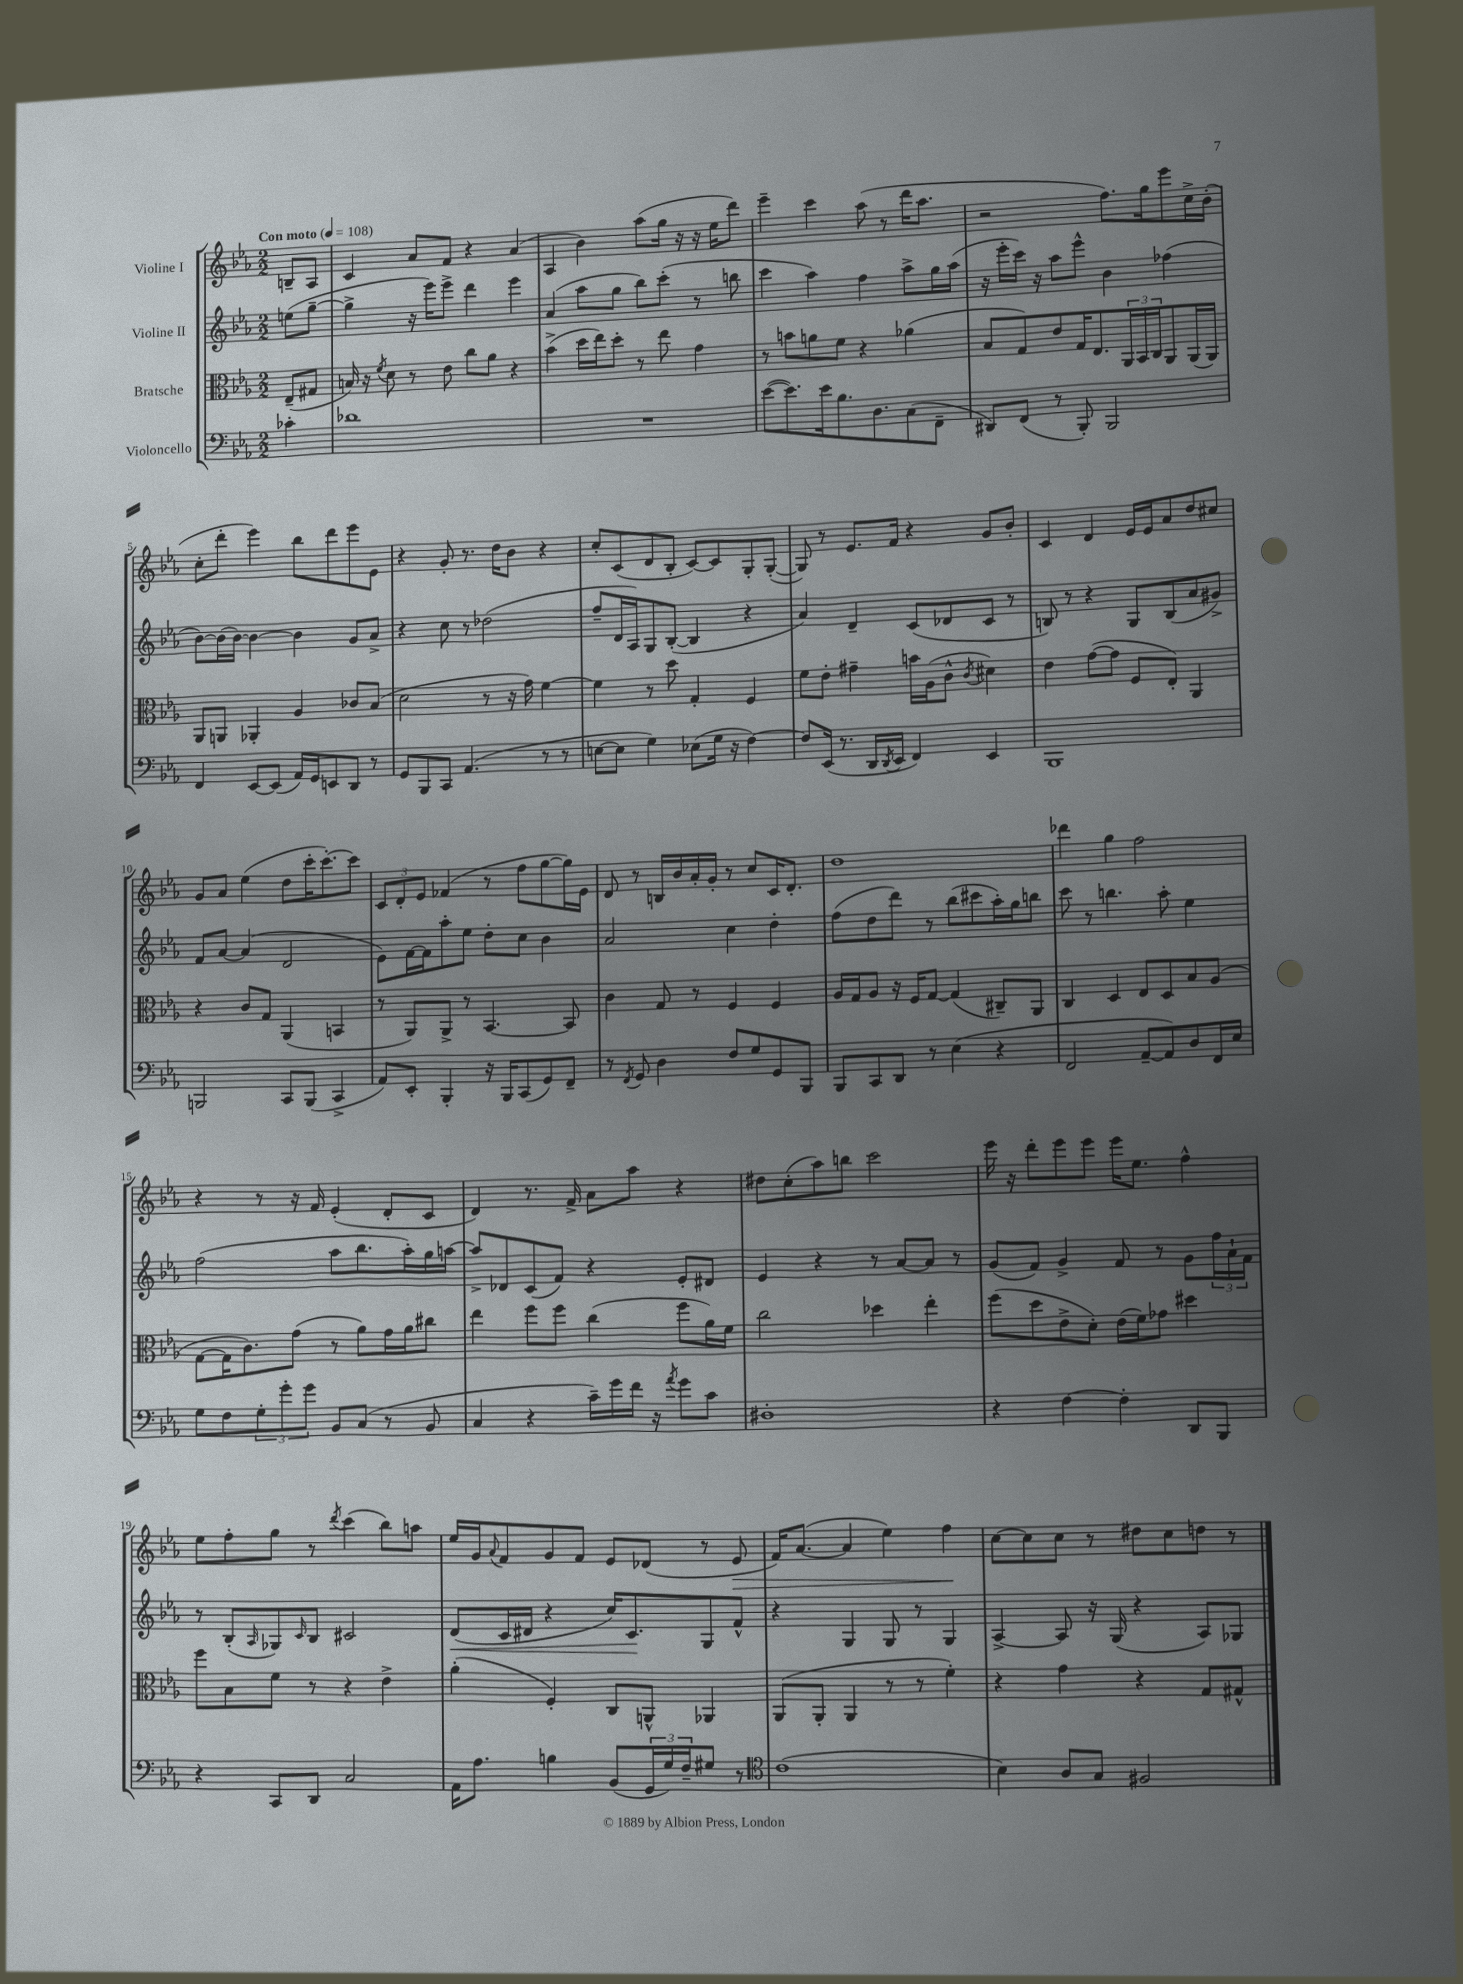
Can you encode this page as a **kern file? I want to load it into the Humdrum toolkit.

**kern	**kern	**kern	**dynam	**kern	**dynam
*part4	*part3	*part2	*part2	*part1	*part1
*staff4	*staff3	*staff2	*staff2	*staff1	*staff1
*I"Violoncello	*I"Bratsche	*I"Violine II	*	*I"Violine I	*
*clefF4	*clefC3	*clefG2	*	*clefG2	*
*k[b-e-a-]	*k[b-e-a-]	*k[b-e-a-]	*	*k[b-e-a-]	*
*M2/2	*M2/2	*M2/2	*	*M2/2	*
*MM108	*MM108	*MM108	*	*MM108	*
=	=	=	=	=	=
!	!	!	!	!LO:TX:a:B:t=Con moto	!
4c-X'\	(8E-~/L	(8een\L	.	8Bn~/L	.
.	8G#X/J	[8gg~\J	.	8A-/J	.
=1	=1	=1	=1	=1	=1
1d-X	16Bn/)	4gg^\]	.	4c/	.
.	16r	.	.	.	.
.	8qf/	.	.	.	.
.	8d\	.	.	.	.
.	8r	16r	.	8a-/L	.
.	.	16eee-\KL)	.	.	.
.	8e-\	8eee-^\J	.	8f/J	.
.	8cc\L	4ddd\	.	4r	.
.	8a-\J	.	.	.	.
.	4r	4eee-\	.	(4a-/	.
=2	=2	=2	=2	=2	=2
1r	(4b-^\	(4a-/	.	4A-/	.
.	16dd\LL	8aa-\L	.	4b-\)	.
.	16ee-\J)	.	.	.	.
.	8dd'\J	8gg\J	.	.	.
.	8r	8bb-\L)	.	(8aa-\L	.
.	8ee-\	(8ccc'\J	.	16gg\Jk	.
.	.	.	.	16r	.
.	4g\	8r	.	16r	.
.	.	.	.	16ee-\KL	.
.	.	8bbn\	.	8ddd\J)	.
=3	=3	=3	=3	=3	=3
([8e-\L	8r	4ccc\	.	4eee-~\	.
8.e-\])	8bn\L	.	.	.	.
.	8an\	4aa-\)	.	4ccc\	.
16e-\k	.	.	.	.	.
8.B-\	8f\J	.	.	.	.
.	4r	4ff\	.	(8aa-\	.
8.D\	.	.	.	.	.
.	.	.	.	8r	.
(8C\	(4a-X\	8aa-^\L	.	16ddd\KL	.
.	.	.	.	8.aa-\J	.
8FF~\J	.	16gg\L	.	.	.
.	.	(16aa-\JJ	.	.	.
=4	=4	=4	=4	=4	=4
8DD#X/L)	8B-/L	16r	.	2r	.
.	.	16eee-'\LL	.	.	.
(8FF/J	8G/)	16ccc\JJ)	.	.	.
.	.	16r	.	.	.
8r	8e-/	8aa-\L	.	.	.
8BBB-'/)	16G/K	8eee-^^\J	.	.	.
.	8.E-/	.	.	.	.
2BBB-/	.	4b-\	.	8.ff\L)	.
.	24AA-/L	.	.	.	.
.	24BB-/	.	.	.	.
.	.	.	.	16gg\k	.
.	24C/J	.	.	.	.
.	8AA-/	(4ff-X\	.	8eee-\	.
.	(16AA-/L	.	.	16cc^\L	.
.	16AA-/JJ)	.	.	(16b-'\JJ	.
!!LO:LB:g=z
=5	=5	=5	=5	=5	=5
4FF/	8AA-/L	[8b-\L)	.	8cc'\L	.
.	8AAn/J	(16b-\L]	.	8ddd'\J	.
.	.	[16b-\JJ)	.	.	.
[8EE-/L	4AA-X'/	4b-\_	.	4eee-\)	.
(8EE-/J]	.	.	.	.	.
16AA-/LL)	4A-/	4b-\]	.	8bb-\L	.
16GG/J	.	.	.	.	.
8EEn/	.	.	.	8ddd\	.
8DD/J	8c-X/L	8g/L	.	8eee-\	.
8r	(8B-/J	8a-^/J	.	8e-\J	.
=6	=6	=6	=6	=6	=6
8GG/L	2d\	4r	.	4r	.
8BBB-/	.	.	.	.	.
8CC/J	.	8cc\	.	8g'/	.
(4.AA-/	.	8r	.	8.r	.
.	8r	(2dd-X\	.	.	.
.	.	.	.	16dd\KL	.
.	16r	.	.	8b-\J	.
.	16g\)	.	.	.	.
8r	[4f\	.	.	4r	.
8r	.	.	.	.	.
=7	=7	=7	=7	=7	=7
[8En\L	4f\]	8ff~/L	.	8cc'/L	.
8E\J]	.	16d/L	.	(8c/	.
.	.	16A-/J)	.	.	.
4G\)	8r	8G/	.	8d/	.
.	8dd\	([8B-'/J	.	8B-'/J	.
(8E-X\L	4G'/	4B-/]	.	[8c/L)	.
16G\Jk	.	.	.	8c/]	.
16r	.	.	.	.	.
[4F\)	4F/	4r	.	8G'/	.
.	.	.	.	([8G'/J	.
=8	=8	=8	=8	=8	=8
8F/L]	8f\L	4a-/)	.	8G/])	.
(16EE-/Jk	8e-'\J	.	.	8r	.
8.r	.	.	.	.	.
.	4g#X~\	4d~/	.	8.e-/L	.
16DD/LL	.	.	.	.	.
8qDD/	.	.	.	.	.
16EE-/JJ	.	.	.	16f/Jk	.
4FF/)	16bn\LL	(8c/L	.	4r	.
.	(16A-\J	.	.	.	.
.	8c^^\J	8d-X/	.	.	.
.	8qc/	.	.	.	.
4EE-/	4d#X\)	8c/J	.	8g/L	.
.	.	8r	.	8b-'/J	.
=9	=9	=9	=9	=9	=9
1BBB-	4e-\	8Bn/)	.	4c/	.
.	.	8r	.	.	.
.	([8g\L	4r	.	4d/	.
.	8g\J]	.	.	.	.
.	8F/L	8G/L	.	16e-/LL	.
.	.	.	.	16e-/J	.
.	8E-'/J)	(8B/	.	8a-/	.
.	4AA-/	8a-/	.	8dd/	.
.	.	8g#X^/J)	.	8cc#X/J	.
!!LO:LB:g=z
=10	=10	=10	=10	=10	=10
2BBBn/	4r	8f/L	.	8g/L	.
.	.	[8a-/J	.	8a-/J	.
.	8c/L	(4a-/]	.	(4ee-\	.
.	8G/J	.	.	.	.
8CC/L	(4AA-/	2d/	.	8dd\L	.
(8BBB/J	.	.	.	16ccc'\K	.
.	.	.	.	[8.ccc'\)	.
4CC^/	4BBn/	.	.	.	.
.	.	.	.	8ccc\J]	.
=11	=11	=11	=11	=11	=11
8AA-/L)	8r	8e-\L)	.	12c/L	.
.	.	.	.	12d'/	.
8EE-'/J	8AA-/L)	[16f\L	.	.	.
.	.	.	.	12e-/J	.
.	.	16f\J]	.	.	.
4BBB-'/	8AA-^/J	8aa-'\	.	(4f-X/	.
.	8r	8ee-\J	.	.	.
16r	[4.BB-/	8dd'\L	.	8r	.
16BBB-/KL	.	.	.	.	.
(8CC/	.	8cc\J	.	8ff\L	.
8GG/)	.	4b-\	.	[8gg\	.
8FF~/J	8BB-/]	.	.	16gg\L])	.
.	.	.	.	16e-\JJ	.
=12	=12	=12	=12	=12	=12
8r	4c\	2a-/	.	8d/	.
8qFF/	.	.	.	.	.
8GG/	.	.	.	8r	.
4D\	8G/	.	.	16Bn/LL	.
.	.	.	.	16b-/	.
.	8r	.	.	16a-'/	.
.	.	.	.	16g'/JJ	.
8F/L	4F/	4cc\	.	8r	.
8G/	.	.	.	8cc/L	.
8GG/	4F/	4dd'\	.	16c/K	.
.	.	.	.	8.d'/J	.
8BBB-/J	.	.	.	.	.
=13	=13	=13	=13	=13	=13
8BBB-/L	16A-/LL	(8ff\L	.	1dd	.
.	16G/J	.	.	.	.
8CC/	8A-/J	8dd\	.	.	.
8DD/J	16r	8ddd\J)	.	.	.
.	16F/KL	.	.	.	.
8r	[8G/J	8r	.	.	.
(4E-\	(4G/]	(8bb-\L	.	.	.
.	.	8ccc#X\	.	.	.
4r	8C#X~/L)	16aa-'\L)	.	.	.
.	.	16gg\J	.	.	.
.	8AA-/J	8bbn\J	.	.	.
=14	=14	=14	=14	=14	=14
2FF/	4C/	8ccc\	.	4ddd-X\	.
.	.	8r	.	.	.
.	4D/	4.bbn\	.	4gg\	.
[8AA-~/L	8E-/L	.	.	2ff\	.
8AA-/])	8D/	8aa-'\	.	.	.
8D/	8B-/	4ee-\	.	.	.
16FF/L	(8A-/J	.	.	.	.
16E-/JJ	.	.	.	.	.
!!LO:LB:g=z
=15	=15	=15	=15	=15	=15
8G\L	[8G\L	(2ff\	.	4r	.
8F\	16G\K]	.	.	.	.
.	8.c\)	.	.	.	.
12G'\	.	.	.	8r	.
12g'\	.	.	.	.	.
.	(8g\J	.	.	16r	.
12g\J	.	.	.	.	.
.	.	.	.	16f/	.
8BB-/L	8r	8aa-\L	.	(4e-'/	.
(8C/J	8a-\L)	8.bb-\	.	.	.
8r	16g\L	.	.	8d'/L	.
.	16a-\J	16aa-'\L)	.	.	.
8BB-/	8cc#X\J	16gg\	.	8c/J	.
.	.	[16aan\JJ	.	.	.
=16	=16	=16	=16	=16	=16
4C/	4ee-\	8aa^/L]	.	4d/)	.
.	.	8d-X/	.	.	.
4r	8ff\L	(8c/	.	8.r	.
.	8ff\J	8f/J)	.	.	.
.	.	.	.	16f^/	.
16c~\LL)	(4cc\	4r	.	8a-\L	.
16g\	.	.	.	.	.
16f\JJ	.	.	.	8aa-\J	.
16r	.	.	.	.	.
8qa-/	.	.	.	.	.
8g\L	8ff\L	8e-'/L	.	4r	.
8c\J	16a-\L)	8d#X/J	.	.	.
.	16f\JJ	.	.	.	.
=17	=17	=17	=17	=17	=17
1D#X'	2cc\	4e-/	.	8dd#X\L	.
.	.	.	.	(8cc'\	.
.	.	4r	.	8aa-\)	.
.	.	.	.	8bbn\J	.
.	4dd-X\	8r	.	2ccc\	.
.	.	[8a-/L	.	.	.
.	4ee-'\	8a-/J]	.	.	.
.	.	8r	.	.	.
=18	=18	=18	=18	=18	=18
4r	(8ff\L	(8g/L	.	16eee-\	.
.	.	.	.	16r	.
.	8dd\	8f/J)	.	8ddd'\L	.
[4F\	8e-^\	4g^/	.	8eee-\	.
.	8d'\J)	.	.	8eee-\J	.
4F'\]	(16e-\LL	8f/	.	16eee-\KL	.
.	16f\J)	.	.	8.ee-\J	.
.	8g-X\J	8r	.	.	.
8DD/L	4dd#X\	8g\L	.	4ff^^\	.
8BBB-/J	.	24ff\L	.	.	.
.	.	24a-`\	.	.	.
.	.	24f\JJ	.	.	.
!!LO:LB:g=z
=19	=19	=19	=19	=19	=19
4r	8ff\L	8r	.	8ee-\L	.
.	8B-\	(8B-'/L	.	8ff'\	.
.	.	16qqA-/	.	.	.
8CC/L	8f\J	8G-X/)	.	8gg\J	.
.	.	16qqc/	.	.	.
8DD/J	8r	8B-/J	.	8r	.
.	.	.	.	8qddd/	.
2C/	4r	2c#X/	.	(4ccc\	.
.	4e-^\	.	.	8bb-\L)	.
.	.	.	.	8aan\J	.
=20	=20	=20	=20	=20	=20
!	!	!	!LO:HP:b	!	!
16AA-\KL	(4a-'\	(8d/L	<	16ee-/LL	.
8.A-\J	.	.	.	16g/J	.
.	.	.	.	8qqa-/	.
.	.	16c/L	.	8f/	.
.	.	16d#X/JJ	.	.	.
4Bn\	4F'/)	4r	.	8g/	.
.	.	.	.	8f/J	.
(8BB-/L	8C/L	16cc/KL)	.	8e-/L	.
.	.	8.c/	.	.	.
24GG/L	8AAn^^/J	.	.	(8d-X/J	.
24G/)	.	.	.	.	.
24F~/J	.	.	.	.	.
8G#X/J	4AA-X/	8G/	[	8r	.
!	!	!	!	!	!LO:HP:b
8r	.	8f^^/J	.	8e-/	>
=21	=21	=21	=21	=21	=21
*clefC4	*	*	*	*	*
(1c	(8AA-/L	4r	.	16f/KL)	.
.	.	.	.	([8.a-/J	.
.	8AA-'/J	.	.	.	.
.	4AA-/	4G/	.	4a-/]	.
.	8r	8G/	.	4ee-\)	.
.	8r	8r	.	.	.
.	4f'\)	4G/	.	4ff\	.
.	.	.	.	.	]
=22	=22	=22	=22	=22	=22
4B-\)	4r	[4A-^/	.	[8cc\L	.
.	.	.	.	8cc\]	.
8A-/L	4g\	8A-/]	.	8cc\J	.
8G/J	.	16r	.	8r	.
.	.	(16G/	.	.	.
2F#X/	4r	4r	.	8dd#X\L	.
.	.	.	.	8cc\	.
.	8G/L	8A-/L)	.	8ddn\J	.
.	8G#X^^/J	8G-X/J	.	8r	.
==	==	==	==	==	==
*-	*-	*-	*-	*-	*-
